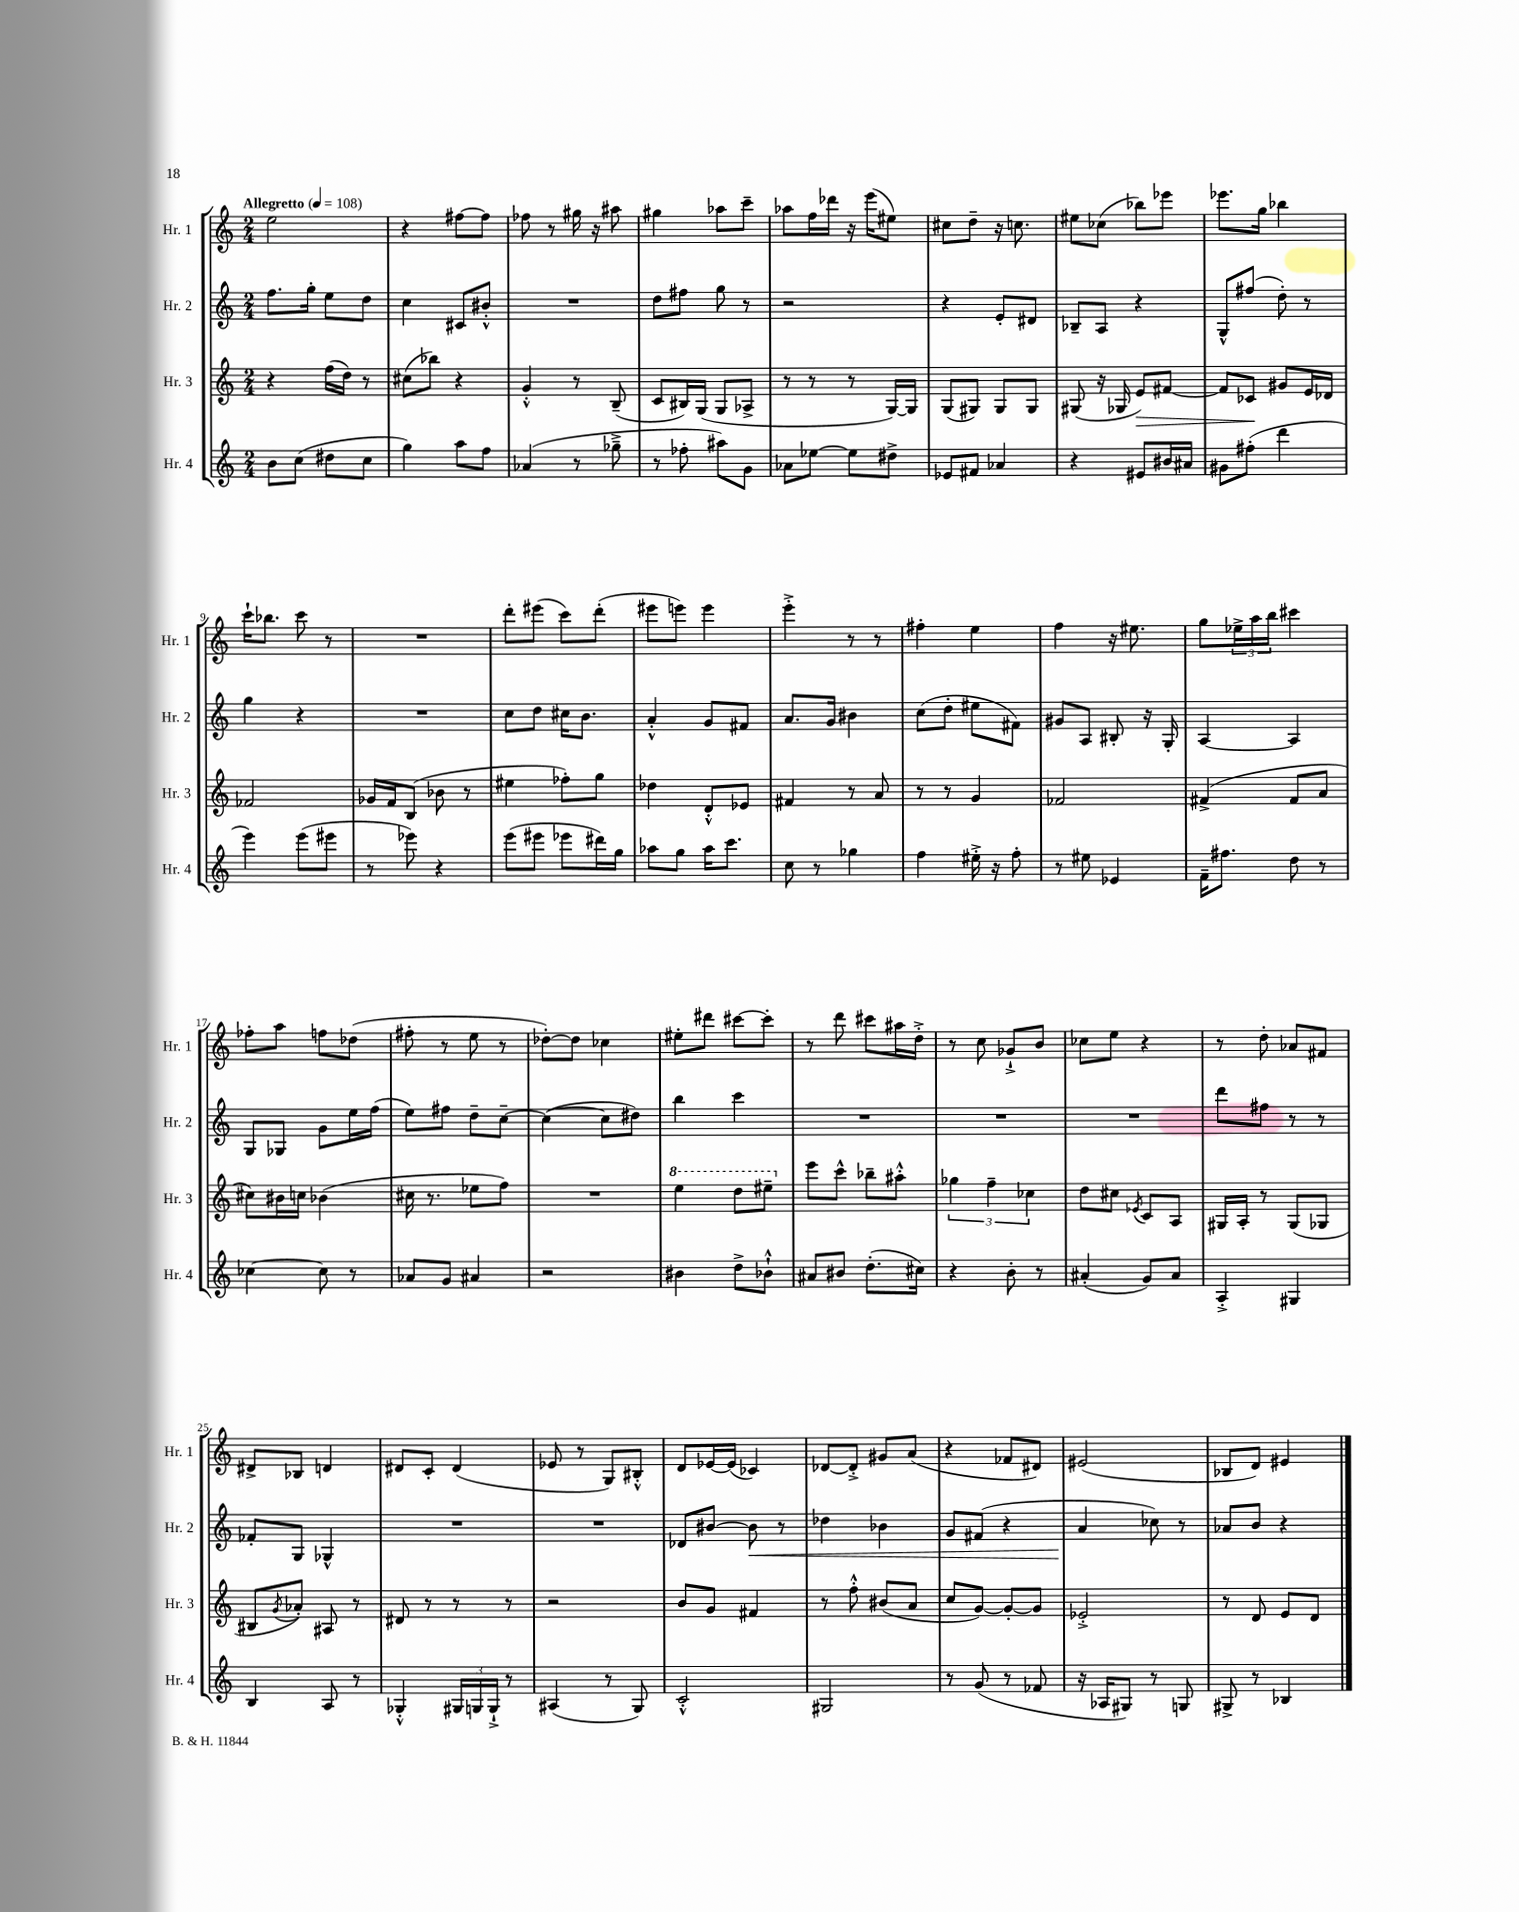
<<
\new StaffGroup <<
\new Staff = "s0" \with { instrumentName = "Hr. 1" shortInstrumentName = "Hr. 1" } {
    \clef treble \key c \major \numericTimeSignature \time 2/4 \tempo "Allegretto" 4 = 108
    e''2 |
    r4 fis''8~ fis''8 |
    fes''8 r8 gis''16 r16 ais''8 |
    gis''4 aes''8 c'''8-- |
    aes''8 f''16 des'''16 r16 e'''16( eis''8) |
    cis''8 d''8-- r16 c''8. |
    eis''8 ces''8( bes''8) ees'''8 |
    ees'''8. g''16 bes''4 |
    c'''16-! bes''8. c'''8 r8 |
    R2 |
    d'''8-. eis'''8( c'''8) d'''8-.( |
    eis'''8 e'''8) e'''4 |
    e'''4-.-> r8 r8 |
    fis''4-. e''4 |
    f''4 r16 eis''8. |
    g''8 \tuplet 3/2 { ees''16-> a''16 b''16 } cis'''4 |
    fes''8-. a''8 f''8 des''8( |
    fis''8-. r8 e''8 r8 |
    des''8~-.) des''8 ces''4 |
    eis''8-. dis'''8 cis'''8~ cis'''8-. |
    r8 d'''8 cis'''8 ais''16 d''16-.-> |
    r8 c''8 ges'8-!-> b'8 |
    ces''8 e''8 r4 |
    r8 d''8-. aes'8 fis'8 |
    dis'8-> bes8 d'4 |
    dis'8 c'8-. dis'4( |
    ees'8 r8 g8) bis8-.-^ |
    d'8 ees'16~ ees'16( ces'4) |
    des'8~ des'8-.-> gis'8 a'8( |
    r4 fes'8 dis'8) |
    eis'2( |
    bes8 d'8) eis'4 \bar "|." |
}
\new Staff = "s1" \with { instrumentName = "Hr. 2" shortInstrumentName = "Hr. 2" } {
    \clef treble \key c \major \numericTimeSignature \time 2/4
    f''8. g''16-. e''8 d''8 |
    c''4 cis'8 bis'8-.-^ |
    R2 |
    d''8 fis''8 g''8 r8 |
    r2 |
    r4 e'8-. dis'8 |
    bes8-- a8 r4 |
    g8-^ fis''8( d''8-.) r8 |
    g''4 r4 |
    R2 |
    c''8 d''8 cis''16 b'8. |
    a'4-.-^ g'8 fis'8 |
    a'8. g'16 bis'4 |
    c''8( d''8-. eis''8 fis'8) |
    gis'8 a8 bis8-. r16 g16-. |
    a4~ a4 |
    g8 ges8 g'8 e''16 f''16( |
    e''8) fis''8 d''8-- c''8~-- |
    c''4~( c''8 dis''8) |
    b''4 c'''4 |
    R2 |
    R2 |
    R2 |
    d'''8 fis''8 r8 r8 |
    fes'8-. g8 ges4-^ |
    R2 |
    R2 |
    des'8 bis'8~ bis'8\< r8 |
    des''4 bes'4 |
    g'8 fis'8( r4 |
    a'4\! ces''8) r8 |
    aes'8 b'8 r4 \bar "|." |
}
\new Staff = "s2" \with { instrumentName = "Hr. 3" shortInstrumentName = "Hr. 3" } {
    \clef treble \key c \major \numericTimeSignature \time 2/4
    r4 f''16( d''16) r8 |
    cis''8( bes''8) r4 |
    g'4-.-^ r8 b8--( |
    c'8 bis16) g16( g8 aes8-> |
    r8 r8 r8 g16~) g16 |
    g8( gis8) gis8 gis8 |
    gis8( r16 ges16 e'8\>) fis'8~ |
    fis'8 ces'8\! gis'8 e'16 des'16 |
    fes'2 |
    ges'16 f'16 b8( bes'8 r8 |
    eis''4 fes''8-.) g''8 |
    des''4 d'8-.-^ ees'8 |
    fis'4 r8 a'8 |
    r8 r8 g'4 |
    fes'2 |
    fis'4->( fis'8 a'8 |
    cis''8) bis'16 c''16 bes'4( |
    cis''16 r8. ees''8 f''8) |
    R2 |
    \ottava #1 e'''4 d'''8 eis'''8-- \ottava #0 |
    e'''8 c'''8-^ bes''8-- ais''8-.-^ |
    \tuplet 3/2 { ges''4 f''4-- ces''4 } |
    d''8 cis''8 \acciaccatura { ees'8 } c'8 a8 |
    gis16 a16-. r8 gis8( ges8 |
    bis8 \acciaccatura { g'8 } aes'8-.) ais8 r8 |
    dis'8 r8 r8 r8 |
    r2 |
    b'8 g'8 fis'4 |
    r8 f''8-.-^ bis'8( a'8 |
    c''8 g'8~) g'8~-. g'8 |
    ees'2-.-> |
    r8 d'8 e'8 d'8 \bar "|." |
}
\new Staff = "s3" \with { instrumentName = "Hr. 4" shortInstrumentName = "Hr. 4" } {
    \clef treble \key c \major \numericTimeSignature \time 2/4
    b'8 c''8( dis''8 c''8 |
    g''4) a''8 f''8 |
    aes'4( r8 ges''8---> |
    r8 fes''8-. ais''8) g'8 |
    aes'8 ees''8~ ees''8 dis''8-> |
    ees'8 fis'8 aes'4 |
    r4 eis'8 bis'16 ais'16 |
    gis'8 fis''8-.( d'''4 |
    e'''4) e'''8( eis'''8 |
    r8 ees'''8) r4 |
    e'''8( eis'''8 ees'''8 dis'''16) g''16 |
    aes''8 g''8 aes''16 c'''8. |
    c''8 r8 ges''4 |
    f''4 eis''16-.-> r16 f''8-. |
    r8 eis''8 ees'4 |
    f'16-- fis''8. d''8 r8 |
    ces''4~ ces''8 r8 |
    aes'8 g'8 ais'4 |
    r2 |
    bis'4 d''8-> bes'8-!-^ |
    ais'8 bis'8 d''8.-.( cis''16) |
    r4 b'8-. r8 |
    ais'4-.( g'8) ais'8 |
    a4-.-> gis4 |
    b4 a8 r8 |
    ges4-.-^ \tuplet 3/2 { gis16 g16 g16-!-> } r8 |
    ais4( r8 g8) |
    c'2-.-^ |
    gis2 |
    r8 g'8( r8 fes'8 |
    r16 aes16 gis8) r8 g8 |
    gis8-> r8 bes4 \bar "|." |
}
>>
>>
